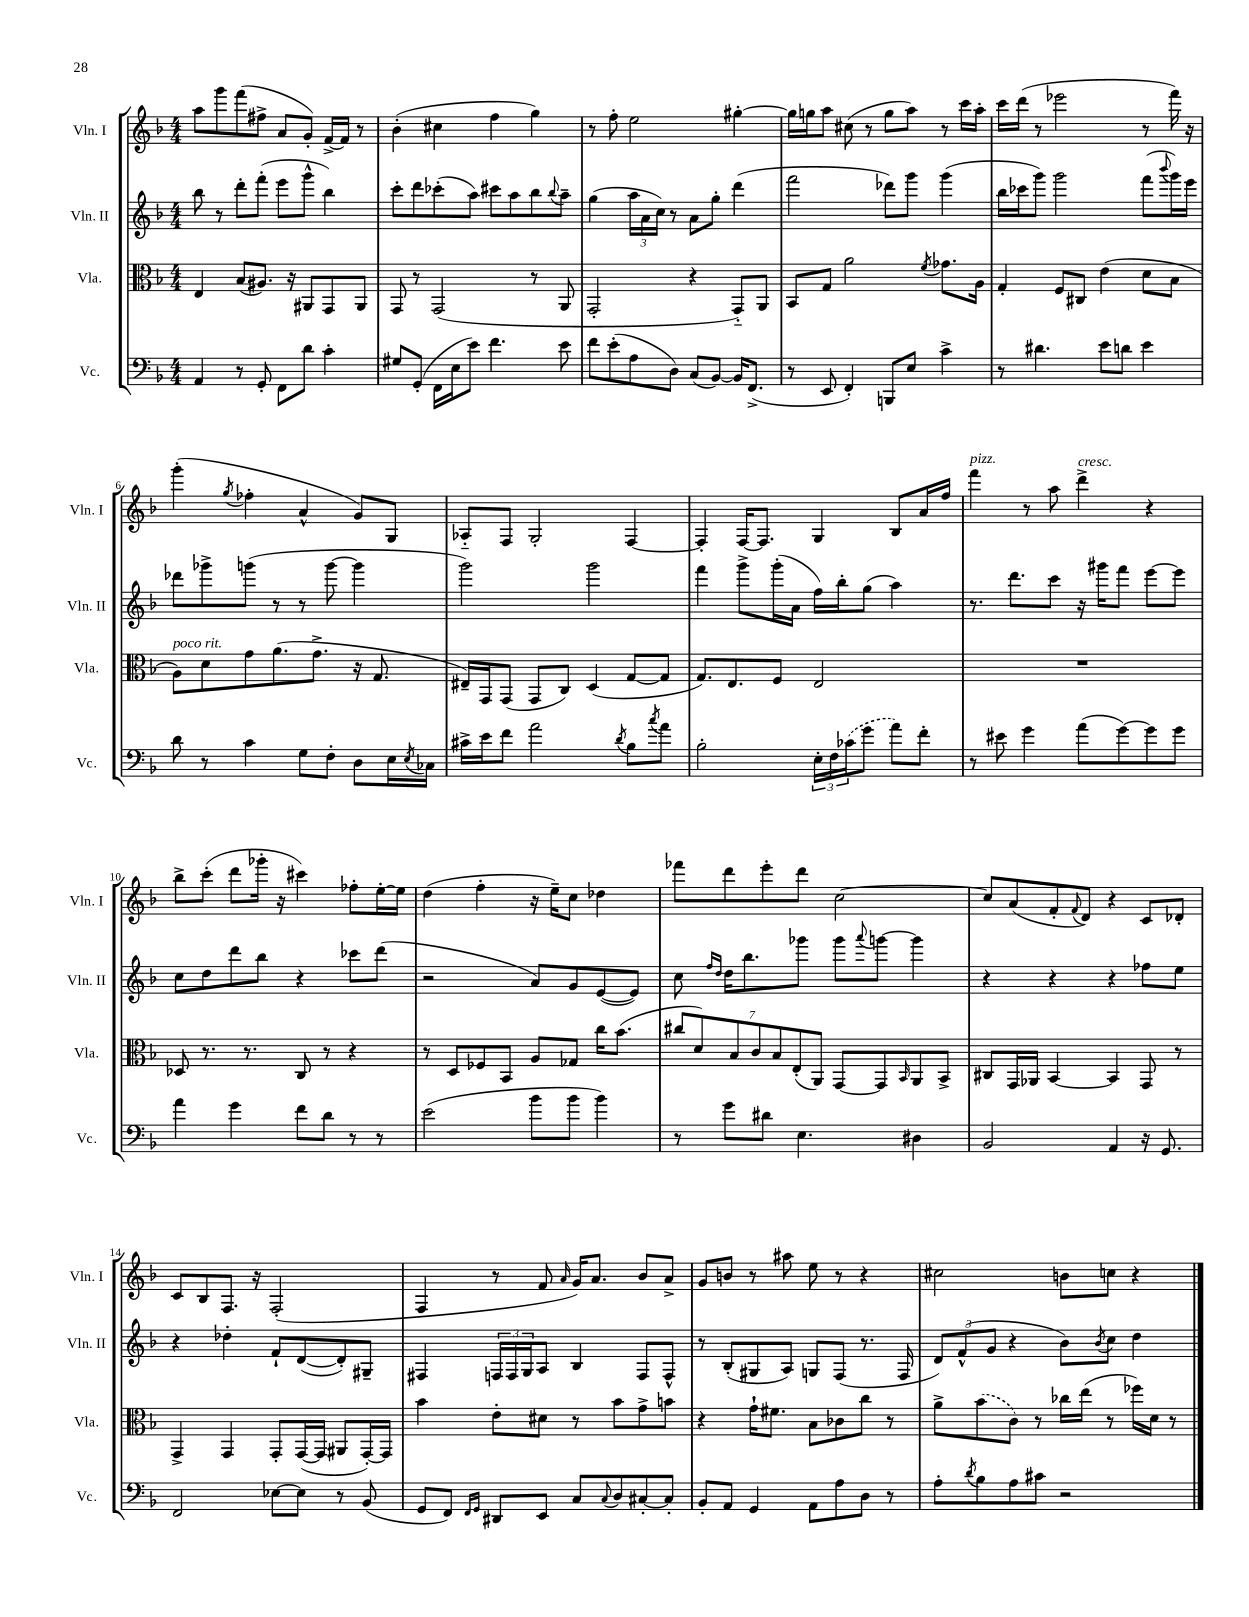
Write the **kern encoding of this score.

**kern	**kern	**kern	**kern
*staff4	*staff3	*staff2	*staff1
*clefF4	*clefC3	*clefG2	*clefG2
*k[b-]	*k[b-]	*k[b-]	*k[b-]
*M4/4	*M4/4	*M4/4	*M4/4
4AA/	4E/	8bb-\	8aa\L
.	.	8r	8ggg\
8r	(8B-/L	8ddd'\L	(8fff\
8GG'/	8.A#/J)	(8fff'\J	8ff#^\J
8FF\L	.	8eee\L	8a/L
.	16r	.	.
8d\J	8AA#/L	8ggg^^\J	8g'/J)
4c'\	8GG/	4bb-\)	[16f^/LL
.	.	.	16f/]JJ
.	8AA#/J	.	8r
=	=	=	=
8G#/L	8GG/	8ccc'\L	(4b-'\
(8GG'/J	8r	8ddd\	.
16FF\LL	(2GG/	(8ccc-'\	4cc#\
16E\J	.	.	.
8e\J)	.	8aa\J)	.
4.f\	.	8ccc#\L	4ff\
.	.	8aa\	.
.	8r	8bb-\	4gg\)
.	.	8qqbb-/	.
8e\	8AA/	8aa~\J	.
=	=	=	=
8f\L	2GG'/	(4gg\	8r
(8e'\	.	.	8ff'\
8A\	.	24aa\LL	2ee\
.	.	24a\	.
.	.	24cc\JJ)	.
8D\J)	.	8r	.
(8C/L	4r	8a\L	.
[8BB-/J)	.	8gg'\J	.
16BB-/]LK	8GG'~/L)	(4ddd\	[4gg#'\
(8.FF^/J	.	.	.
.	8AA/J	.	.
=	=	=	=
8r	8BB-/L	2fff\	16gg#\]LL
.	.	.	16gg\J
8EE/	8G/J	.	8aa\J
4FF'/)	2a\	.	(8cc#\
.	.	.	8r
8BBB/L	.	8ddd-\L)	8gg\L
8E/J	.	8ggg\J	8aa\J)
.	8qf/	.	.
4c^\	8.g-\L	(4ggg\	8r
.	.	.	16ccc\LL
.	16A\Jk	.	16aa'\JJ
=	=	=	=
8r	4G'/	16bb-\LL	16ccc\LL
.	.	16ccc-\J	(16ddd\JJ
4.d#\	.	8ggg\J)	8r
.	8F/L	2ggg\	2eee-\
.	8C#/J	.	.
8e\L	(4e\	.	.
8d\J	.	.	.
4e\	8d\L	(8fff\L	8r
.	.	8qqbbb-/	.
.	8B-\J	16ggg\L)	16fff\)
.	.	16eee\JJ	16r
=	=	=	=
8d\	8A\L)	8ddd-\L	(4ggg'\
8r	8d\	8ggg-^\	.
.	.	.	8qgg/
4c\	8g\	(8ggg\J	4ff-'\
.	(8.a\	8r	.
8G\L	.	8r	4a^^/
.	8.g^\J	.	.
8F'\J	.	[8ggg\	.
8D\L	16r	4ggg\]	8g/L)
.	8.G/	.	.
16E\L	.	.	8G/J
8qE/	.	.	.
16C-\JJ	.	.	.
=	=	=	=
16c#^\LL	16E#~/LL)	2ggg\)	8A-'~/L
16e\J	16GG/J	.	.
8f\J	(8GG/J	.	8F/J
2a\	8GG/L	.	2G'/
.	8C/J)	.	.
.	(4D/	2ggg\	.
8qd/	.	.	.
8B-\L	[8G/L	.	[4F/
8qcc/	.	.	.
8a\J	8G/]J	.	.
=	=	=	=
2B-'\	8.G/L)	4fff\	4F'/]
.	8.E/	.	.
.	.	8ggg^\L	[16F/LK
.	.	.	8.F/]J
.	8F/J	(16ggg'\L	.
.	.	16a\JJ	.
24E'\LL	2E/	16ff\LL)	4G/
24F\	.	.	.
.	.	16bb-'\J	.
(24c-\J	.	.	.
8g\J	.	(8gg\J	.
8a\L)	.	4aa\)	8B-/L
8f'\J	.	.	16a/L
.	.	.	16ff/JJ
=	=	=	=
8r	1r	8.r	4fff\
8e#\	.	.	.
.	.	8.ddd\L	.
4g\	.	.	8r
.	.	8ccc\J	8aa\
(8a\L	.	16r	4ddd^\
.	.	16ggg#\LK	.
[8g\)	.	8fff\J	.
8g\]	.	[8eee\L	4r
8g\J	.	8eee\]J	.
=	=	=	=
4a\	8D-/	8cc\L	8bb-^\L
.	8.r	8dd\	(8ccc'\J
4g\	.	8ddd\	8ddd\L
.	8.r	.	.
.	.	8bb-\J	16ggg-'\Jk
.	.	.	16r
8f\L	8C/	4r	4ccc#\)
8d\J	8r	.	.
8r	4r	8ccc-\L	8ff-'\L
8r	.	(8ddd\J	[16ee'\L
.	.	.	16ee\]JJ
=	=	=	=
(2e\	8r	2r	(4dd\
.	8D/L	.	.
.	8F-/	.	4ff'\
.	8BB-/J	.	.
8b-\L	8A/L	8a/L)	16r
.	.	.	16ee~\LK)
8b-\J	8G-/J	8g/	8cc\J
4b-\)	16cc\LK	([8e/	4dd-\
.	(8.b-\J	.	.
.	.	8e/]J)	.
=	=	=	=
8r	14cc#/L	8cc\	8fff-\L
.	14d/)	.	.
.	.	16qqff/LL	.
.	.	16qqdd/JJ	.
8g\L	.	16dd\LK	8ddd\
.	14B-/	.	.
.	.	8.bb-\	.
.	14c/	.	.
8d#\J	.	.	8eee'\
.	14B-/	.	.
.	(14E'/	.	.
4.E\	.	8ggg-\J	8ddd\J
.	14AA/J)	.	.
.	[8GG/L	8ggg-\L	[2cc\
.	.	8qqaaa/	.
.	8GG/]	[8ggg\J	.
.	16qqBB-/	.	.
4D#\	8AA/	4ggg\]	.
.	8BB-^/J	.	.
=	=	=	=
2BB-/	8C#/L	4r	8cc/]L
.	16GG/L	.	(8a/
.	16AA-/JJ	.	.
.	[4BB-/	4r	8f'/
.	.	.	8qqf/
.	.	.	8d/J)
4AA/	4BB-/]	4r	4r
16r	8GG/	8ff-\L	8c/L
8.GG/	.	.	.
.	8r	8ee\J	8d-'/J
=	=	=	=
2FF/	4GG^/	4r	8c/L
.	.	.	8B-/
.	4GG/	4dd-'\	8.F/J
.	.	.	16r
[8E-\L	8GG'/L	8f`/L	(2F'/
8E-\]J	([16GG/L	([8d/	.
.	16GG/]JJ	.	.
8r	8AA#/L	8d'/])	.
(8BB-/	[16GG'/L)	8G#~/J	.
.	16GG/]JJ	.	.
=	=	=	=
8GG/L	4b-\	4F#/	4F/
8FF/J)	.	.	.
16qqFF/LL	.	.	.
16qqGG/JJ	.	.	.
8DD#/L	8e'\L	24F/LL	8r
.	.	24F/	.
.	.	24G/J	.
8EE/J	8d#\J	8A/J	8f/
.	.	.	16qqa/
8C/L	8r	4B-/	16g/LK)
.	.	.	8.a/J
8qqC/	.	.	.
8D/	8b-\L	.	.
[8C#'/	8g^\	8F/L	8b-/L
8C#'/]J	8b\J	8F^^/J	8a^/J
=	=	=	=
8BB-'/L	4r	8r	8g/L
8AA/J	.	(8B-'/L	8b/J
4GG/	16g`\LK	8G#/	8r
.	8.f#\J	.	.
.	.	8A/J)	8aa#\
8AA\L	8B-\L	8G/L	8ee\
8A\	8c-\	(8F/J	8r
8D\J	8cc\J	8.r	4r
8r	8r	.	.
.	.	16F/	.
=	=	=	=
8A'\L	8a^\L	12d/L)	2cc#\
.	.	(12f^^/	.
8qd/	.	.	.
8B-\	(8b-\	.	.
.	.	12g/J	.
8A\	8c\J)	4r	.
8c#\J	8r	.	.
2r	16cc-\LL	8b-\L)	8b\L
.	(16ee\JJ	.	.
.	.	8qb-/	.
.	8r	8cc\J	8cc\J
.	16ff-\LL)	4dd\	4r
.	16d\JJ	.	.
.	8r	.	.
==	==	==	==
*-	*-	*-	*-
